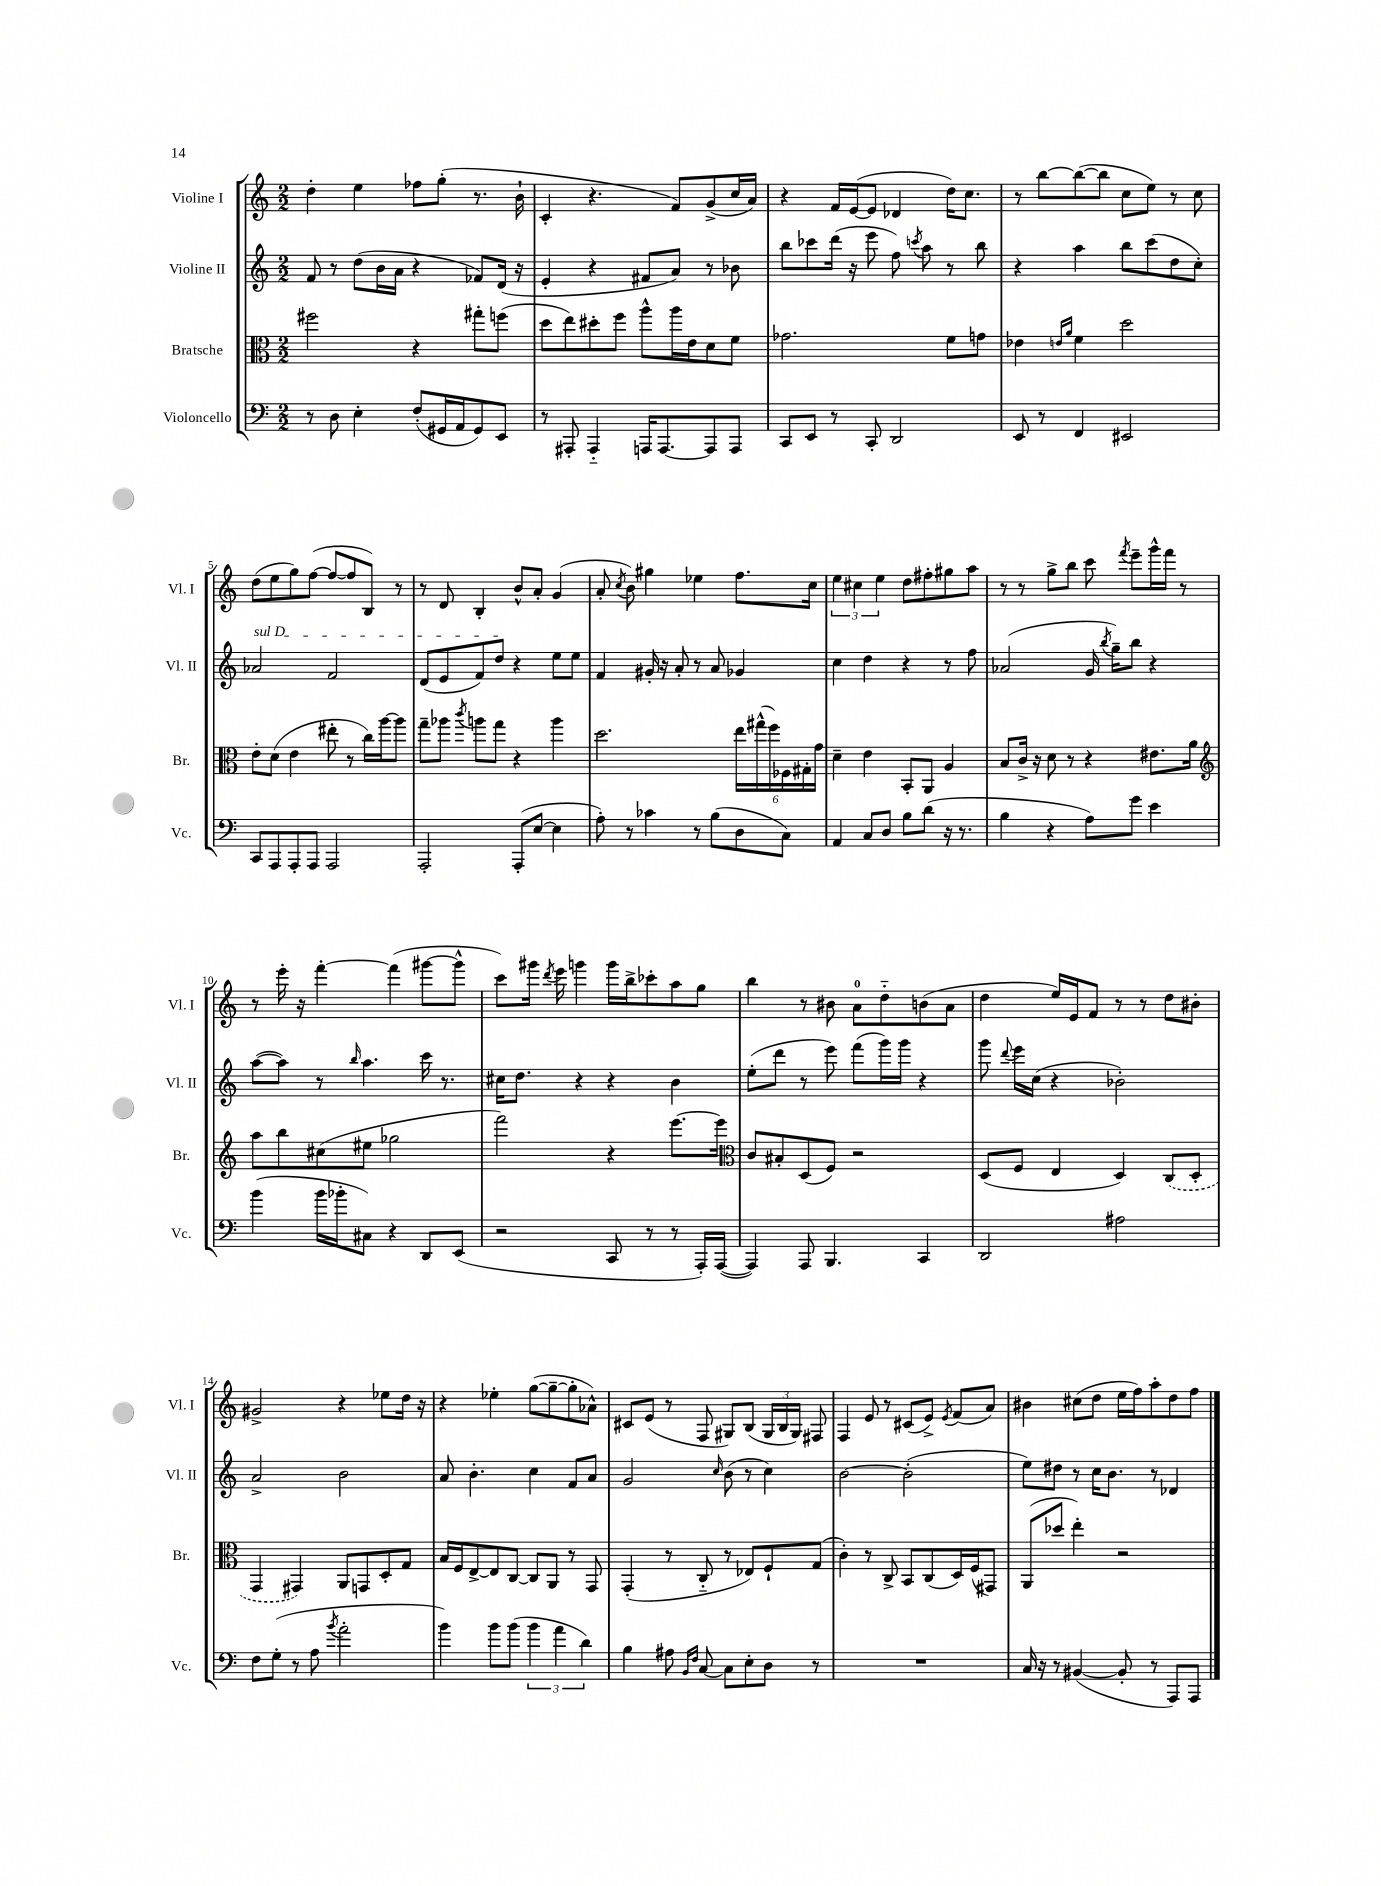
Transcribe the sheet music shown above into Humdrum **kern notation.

**kern	**kern	**kern	**kern
*part4	*part3	*part2	*part1
*staff4	*staff3	*staff2	*staff1
*I"Violoncello	*I"Bratsche	*I"Violine II	*I"Violine I
*I'Vc.	*I'Br.	*I'Vl. II	*I'Vl. I
*clefF4	*clefC3	*clefG2	*clefG2
*k[]	*k[]	*k[]	*k[]
*M2/2	*M2/2	*M2/2	*M2/2
=1	=1	=1	=1
8r	2ff#X\	8f/	4dd'\
8D\	.	8r	.
4E'\	.	(8dd\L	4ee\
.	.	16b\L	.
.	.	16a\JJ	.
(8F'/L	4r	4r	8ff-X\L
16GG#X/L	.	.	(8gg'\J
16AA/J	.	.	.
8GG#/)	8gg#X'\L	8f-X/L)	8.r
8EE/J	(8ffn\J	(16d/Jk	.
.	.	16r	16b`\
=2	=2	=2	=2
8r	8dd\L	4e'/	4c'/
8AAA#X'/	8ee\)	.	.
4AAA#/	8dd#X'\	4r	4.r
.	8ff\J	.	.
16AAAn/KL	8aa^^\L	8f#X/L	.
[8.AAA/	.	.	.
.	16aa\L	8a/J)	8f/L)
.	16e\J	.	.
8AAA/]	8d\	8r	(8g^/
8AAA/J	8f\J	8b-X\	16cc/L
.	.	.	16a/JJ)
=3	=3	=3	=3
8CC/L	2.g-X\	8bb\L	4r
8EE/J	.	8ccc-X\	.
8r	.	(16ddd\Jk	16f/LL
.	.	16r	([16e/J
8CC'/	.	8eee\	8e/J]
2DD/	.	8ff\)	4d-X/
.	.	8qcccn/	.
.	.	8aa\	.
.	8f\L	8r	16dd\KL)
.	.	.	8.cc\J
.	8gn\J	8bb\	.
=4	=4	=4	=4
8EE/	4e-X\	4r	8r
8r	.	.	[8bb\L
.	16qqen/LL	.	.
.	16qqa/JJ	.	.
4FF/	4f\	4aa\	(8bb\_
.	.	.	8bb\J]
2EE#X/	2dd\	8bb\L	8cc\L
.	.	(8ccc\	8ee\J)
.	.	8dd\	8r
.	.	8cc'\J)	8cc\
!!LO:LB:g=z
=5	=5	=5	=5
!	!	!LO:TX:a:i:t=sul D	!
8CC/L	8e'\L	2a-X/	(8dd\L
8AAA/	(8d\J	.	8ee\
8AAA'/	4e\	.	8gg\)
8AAA/J	.	.	([8ff\J
2AAA/	8ee#X'\	2f/	8ff/L_
.	8r	.	8ff/]
.	16cc\LL)	.	8B/J)
.	[16aa\J	.	.
.	8aa\J]	.	8r
=6	=6	=6	=6
2AAA'/	8gg~\L	(8d/L	8r
.	8aa-X\J	8e/	8d/
.	8qccc/	.	.
.	8aan\L	8f/)	4B'/
.	8gg\J	8dd/J	.
(8AAA'/L	4r	4r	8b^^/L
[8E/J	.	.	8a'/J
4E\]	4aa\	8ee\L	(4g/
.	.	8ee\J	.
=7	=7	=7	=7
8A'\)	2.dd\	4f/	8a'/
.	.	.	8qcc/
8r	.	.	8b\)
4c-X\	.	16g#X'/	4gg#X\
.	.	16r	.
.	.	8a'/	.
8r	.	8r	4ee-X\
(8B\L	.	8a/	.
8D\	24ee\LL	4g-X/	8.ff\L
.	(24gg#X^^\	.	.
.	24ff\)	.	.
8C\J)	24F-X\	.	.
.	24G#X'\	.	.
.	.	.	16cc\Jk
.	24g\JJ	.	.
=8	=8	=8	=8
4AA/	4d~\	4cc\	6ee\
.	.	.	6cc#X\
8C/L	4e\	4dd\	.
.	.	.	6ee\
8D/J	.	.	.
8B\L	8BB'/L	4r	8dd\L
(8d\J	8AA/J	.	8ff#X'\
16r	4A/	8r	8gg#X\
8.r	.	.	.
.	.	8ff\	8aa\J
=9	=9	=9	=9
4B\	8B/L	(2a-X/	8r
.	16c^/Jk	.	8r
.	16r	.	.
4r	8d\	.	8gg^\L
.	8r	.	8bb\J
8A\L)	4r	16g/	8ccc\
.	.	8qbb/	.
.	.	16gg~\KL)	.
.	.	.	8qfff/
8g\J	.	8bb\J	8eee~\L
4e\	8.e#X\L	4r	16ggg^^\L
.	.	.	16fff\JJ
.	.	.	8r
.	16a\Jk	.	.
!!LO:LB:g=z
=10	=10	=10	=10
*	*clefG2	*	*
(4b\	8aa\L	([8aa\L	8r
.	8bb\	8aa\J])	16eee'\
.	.	.	16r
16b\LL	(8cc#X\	8r	[4fff'\
16b-X'\J	.	.	.
.	.	16qqbb/	.
8C#X\J)	8ee#X\J	4.aa\	.
4r	2gg-X\	.	(4fff\]
8DD/L	.	16ccc\	[8ggg#X\L
.	.	8.r	.
(8EE/J	.	.	8ggg#^^\J]
=11	=11	=11	=11
2r	2fff\)	16cc#X\KL	8ccc\L)
.	.	8.dd\J	.
.	.	.	16ggg#X\Jk
.	.	.	8qddd/
.	.	.	16eee\
.	.	4r	4gggn\
8CC/	4r	4r	16ggg\LL
.	.	.	16bb^\J
8r	.	.	8ccc-X'\
8r	[8.eee\L	4b\	8aa\
16AAA'/LL)	.	.	8gg\J
([16AAA/JJ	16eee\Jk]	.	.
=12	=12	=12	=12
*	*clefC3	*	*
4AAA/])	8c/L	(8ee'\L	4bb\
.	8B#X'/	8ddd\J	.
8AAA/	(8D/	8r	8r
4.BBB/	8F/J)	8eee\)	8b#X\
.	2r	(8fff\L	8a\L
.	.	16ggg\L)	8dd\
.	.	16ggg\JJ	.
4CC/	.	4r	(8bn\
.	.	.	8a\J
=13	=13	=13	=13
2DD/	(8D/L	8ggg\	4dd\
.	.	8qqddd/	.
.	8F/J	16eee\LL	.
.	.	(16cc\JJ	.
.	4E/	4r	16ee/LL)
.	.	.	16e/J
.	.	.	8f/J
2A#X\	4D/)	2b-X'\)	8r
.	.	.	8r
.	(8C/L	.	8dd\L
.	8D'/J	.	8b#X'\J
!!LO:LB:g=z
=14	=14	=14	=14
8F\L	4GG/	2a^/	2g#X^/
(8G'\J	.	.	.
8r	4GG#X/)	.	.
8A\	.	.	.
8qb/	.	.	.
2a'\	8AA/L	2b\	4r
.	8GGn/	.	.
.	8D'/	.	8ee-X\L
.	8G/J	.	16dd\Jk
.	.	.	16r
=15	=15	=15	=15
4b\)	16B/LL	8a/	4r
.	16F/J	.	.
.	[8E^/	4.b'\	.
8b\L	8E/]	.	4ee-X'\
(8b\J	[8C/J	.	.
6b\	8C/L]	4cc\	([8gg\L
.	8AA/J	.	8gg~\_
6a\	.	.	.
.	8r	8f/L	8gg'\]
6d\)	.	.	.
.	8GG/	8a/J	8a-X^^\J)
=16	=16	=16	=16
4B\	(4GG'/	2g/	8c#X/L
.	.	.	(8e/J
8A#X\	8r	.	8r
16qqBB/LL	.	.	.
16qqF/JJ	.	.	.
[8C/	8C/	.	8F/
.	.	16qqcc/	.
8C\L]	8r	(8b\	8G#X/L)
8E'\	8E-X/L)	8r	(8B/J
8D\J	8F`/	4cc\)	24G#/LL
.	.	.	24B/
.	.	.	24G#/JJ)
8r	(8G/J	.	8F#X/
=17	=17	=17	=17
1r	4c'\)	[2b\	4F/
.	8r	.	8e/
.	8C^/	.	8r
.	8BB/L	(2b'\]	(8c#X/L
.	(8C/	.	8e^/J)
.	.	.	8qe/
.	16D/L)	.	(8f/L
.	(16F/J	.	.
.	8GG#X/J)	.	8a/J)
=18	=18	=18	=18
16C/	(8AA/L	8ee\L)	4b#X\
16r	.	.	.
8r	8dd-X/J	8dd#X\J	.
([4BB#X/	4ee'\)	8r	(8cc#X\L
.	.	16cc\KL	8dd\J
.	.	8.b\J	.
8BB#'/]	2r	.	16ee\LL
.	.	.	16ff\J)
8r	.	8r	8aa'\
8AAA/L)	.	4d-X/	8dd\
8AAA/J	.	.	8ff\J
==	==	==	==
*-	*-	*-	*-
